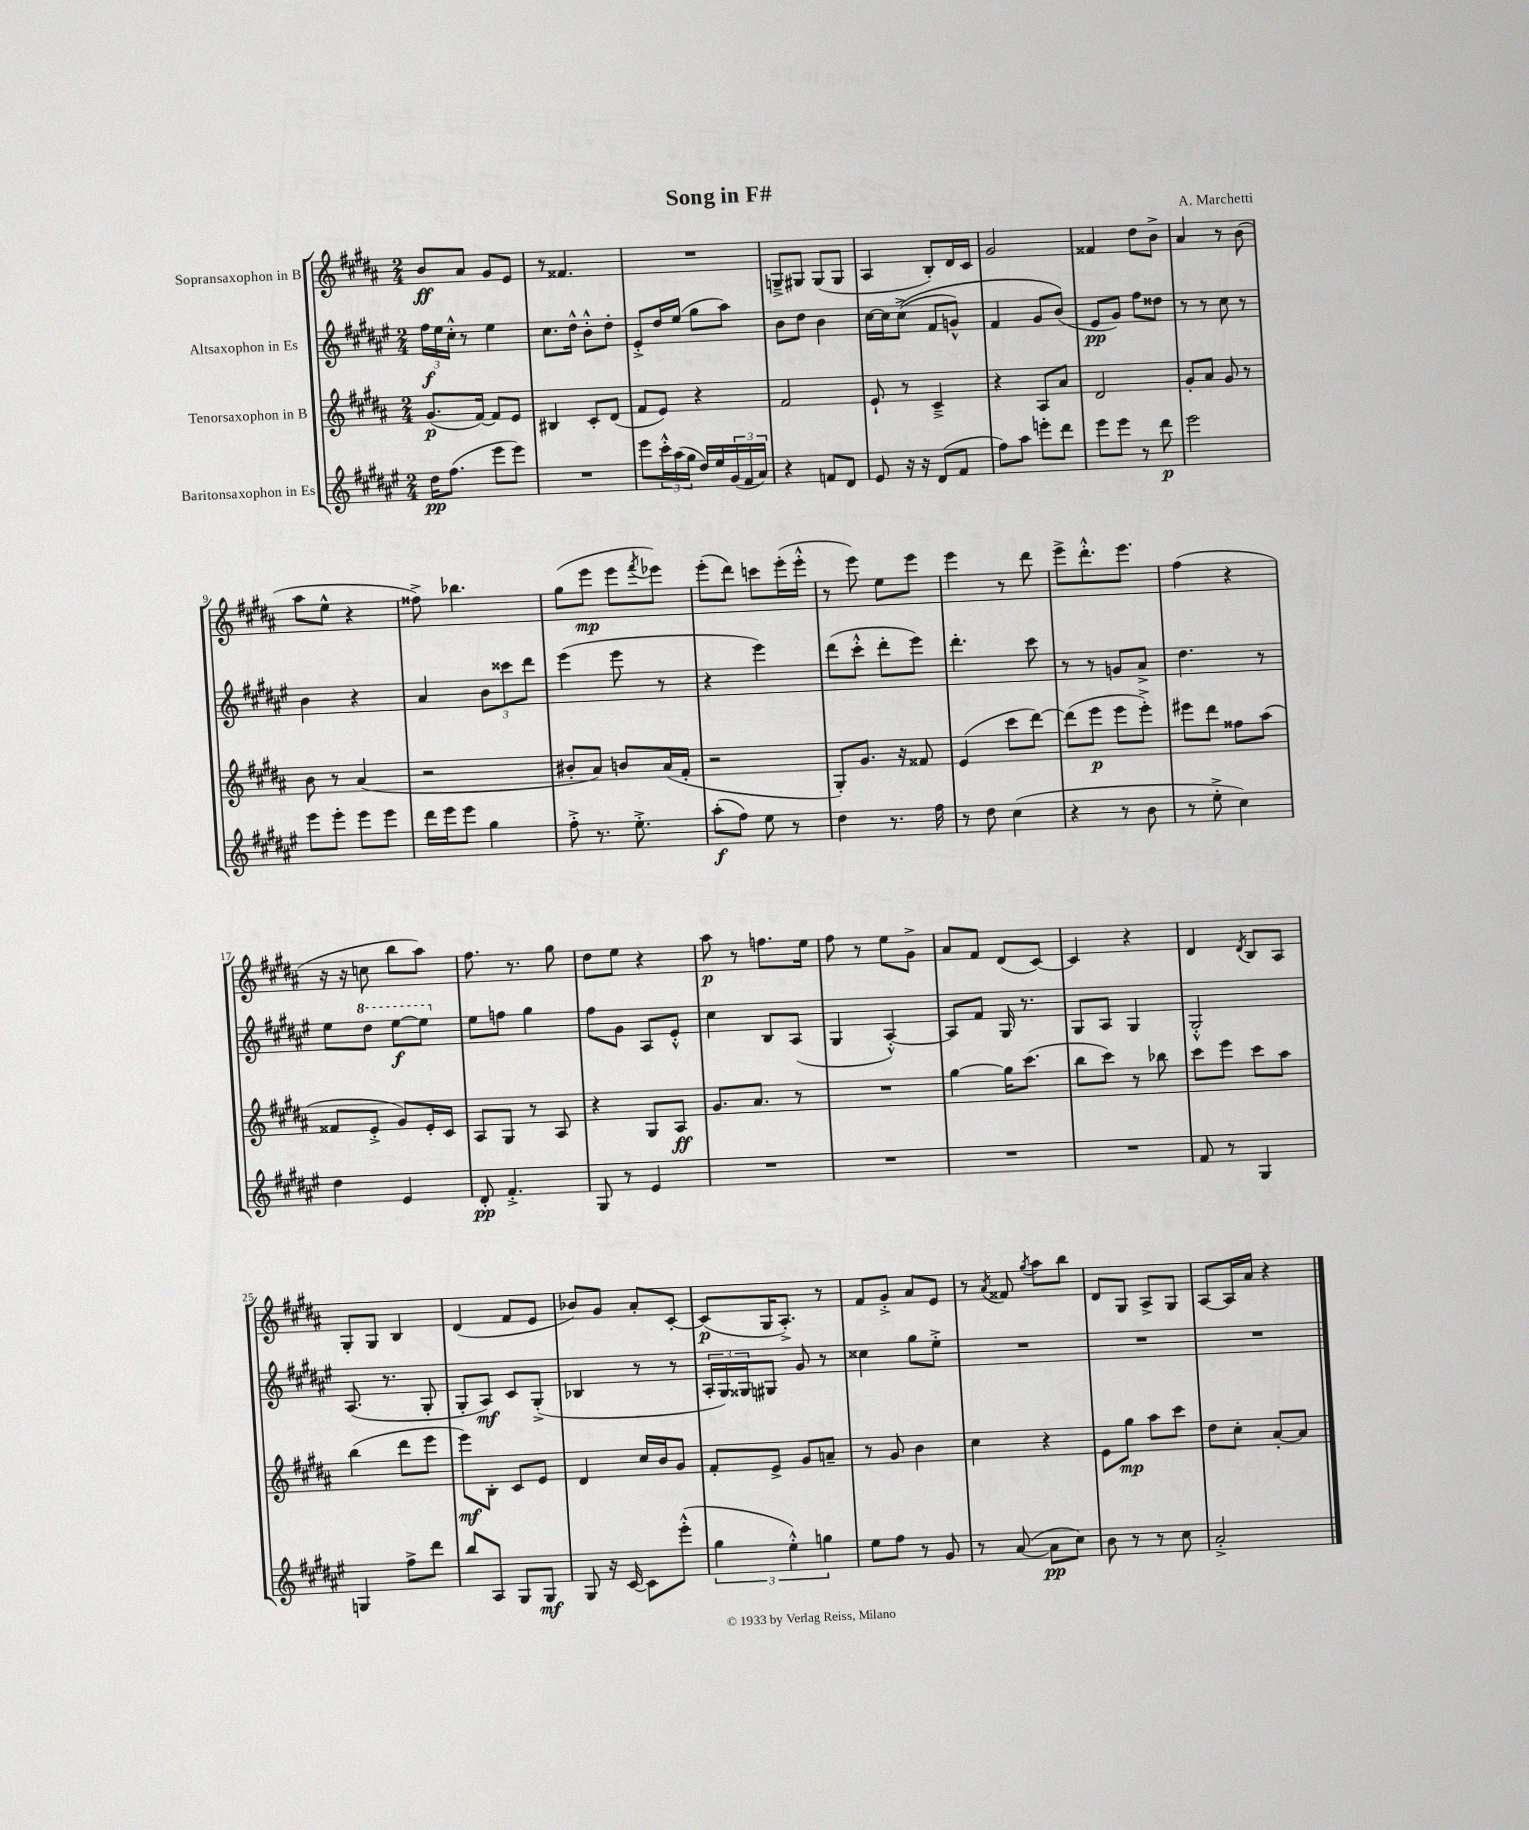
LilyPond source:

\header { title = "Song in F#" composer = "A. Marchetti" }
<<
\new StaffGroup <<
\new Staff = "s0" \with { instrumentName = "Sopransaxophon in B" } {
    \clef treble \key b \major \numericTimeSignature \time 2/4
    b'8\ff ais'8 gis'8 e'8 |
    r8 fisis'4. |
    R2 |
    g8---> gis8 gis8( gis8 |
    ais4 b8-.) dis'16 cis'16 |
    gis'2 |
    fisis'4 dis''8 b'8-> |
    ais'4 r8 b'8( |
    ais''8 e''8-^ r4 |
    fisis''8->) bes''4. |
    gis''8( e'''8\mp e'''8 \acciaccatura { fis'''8 } ees'''8) |
    e'''8-.( dis'''8) c'''8 e'''16-.( e'''16-.-^ |
    r8 e'''8) e''8 e'''8 |
    e'''4 r8 dis'''8 |
    e'''8-> dis'''8.-.-^ e'''8. |
    fis''4( r4 |
    r16 r16 c''8 b''8 ais''8) |
    fis''8. r8. gis''8 |
    dis''8 e''8 r4 |
    ais''8\p r8 f''8. e''16 |
    fis''8 r8 e''8 gis'8-> |
    ais'8 fis'8 dis'8( cis'8~) |
    cis'4 r4 |
    dis'4 \acciaccatura { dis'8 } b8 ais8 |
    gis8-. gis8 b4 |
    dis'4( fis'8 e'8 |
    bes'8) gis'8 ais'8-. cis'8~-. |
    cis'8\p( gis16 ais8.-.->) r8 |
    fis'8 gis'8-.-> ais'8 e'8 |
    r8 \acciaccatura { ais'8 } fisis'8 \acciaccatura { gis''8 } ais''8 b''8 |
    dis'8 gis8 ais8-> gis8 |
    ais8~ ais16 ais'16 r4 \bar "|." |
}
\new Staff = "s1" \with { instrumentName = "Altsaxophon in Es" } {
    \clef treble \key fis \major \numericTimeSignature \time 2/4
    \tuplet 3/2 { fis''16\f eis''16 cis''16-.-^ } r8 eis''4 |
    cis''8. dis''16-^ b'8-.-^ dis''8-. |
    eis'8-.-> dis''16 eis''16( gis''8 ais''8) |
    b'8 dis''8 b'4 |
    cis''16~ cis''16 cis''8->(\( fis'8 g'8-^) |
    fis'4 gis'8 b'8(\) |
    eis'8\pp gis'8) fis''8 disis''8 |
    r8 r8 cis''8 r8 |
    b'4 r4 |
    ais'4 \tuplet 3/2 { b'8 cisis'''8 dis'''8 } |
    eis'''4( eis'''8 r8 |
    r4 eis'''4) |
    dis'''8( cis'''8-.-^ dis'''8-. eis'''8) |
    dis'''4.-. cis'''8 |
    r8 r8 g'8 ais'8-> |
    dis''4. r8 |
    eis''8 \ottava #1 dis'''8 eis'''8~\f eis'''8 \ottava #0 |
    eis''8 f''8 gis''4 |
    fis''8 gis'8 ais8 eis'8-.-^ |
    cis''4 b8 ais8( |
    gis4 ais4~-.-^) |
    ais8 fis'8 gis16 r8. |
    gis8 ais8 gis4 |
    gis2-.-^ |
    ais8.( r8. gis8-. |
    gis8-. ais8\mf) cis'8 gis8-.->( |
    bes4 r8 r8 |
    \tuplet 3/2 { ais16-. gis16) gisis16 } gis8 gis'8 r8 |
    cisis''4 gis''8 eis''8-.-> |
    R2 |
    R2 |
    R2 \bar "|." |
}
\new Staff = "s2" \with { instrumentName = "Tenorsaxophon in B" } {
    \clef treble \key b \major \numericTimeSignature \time 2/4
    gis'8.\p( fis'16~) fis'8 e'8 |
    bis4 cis'8-. dis'8( |
    fis'8 e'8) r4 |
    fis'2 |
    e'8-! r8 cis'4---> |
    r4 ais8 ais'8 |
    dis'2 |
    gis'8-. ais'8 gis'8 r8 |
    b'8 r8 ais'4( |
    r2 |
    bis'8-. ais'8) b'8 ais'16( fis'16-. |
    r2 |
    gis8-.) gis'8. r16 fisis'8 |
    e'4( cis'''8 dis'''8~) |
    dis'''8( e'''8\p e'''8 e'''8-.->) |
    eis'''8 dis'''8 fisis''8 ais''8( |
    fisis'8 e'8-.-> gis'8) e'16-. cis'16 |
    ais8 gis8 r8 ais8 |
    r4 gis8 ais8\ff |
    gis'8. ais'8. r8 |
    R2 |
    gis''4~ gis''16 cis'''8.( |
    b''8 cis'''8) r8 bes''8 |
    cis'''8 e'''8 cis'''8 ais''8 |
    b''4( dis'''8 e'''8 |
    e'''8\mf) b8-. cis'8 e'8 |
    dis'4 cis''16 b'16 gis'8 |
    fis'8-. e'8-> gis'8 a'8-- |
    r8 gis'8 b'4 |
    cis''4 r4 |
    e'8 gis''8\mp ais''8 cis'''8 |
    dis''8 cis''8-. ais'8~-. ais'8 \bar "|." |
}
\new Staff = "s3" \with { instrumentName = "Baritonsaxophon in Es" } {
    \clef treble \key fis \major \numericTimeSignature \time 2/4
    dis''16\pp fis''8.( eis'''8 eis'''8) |
    R2 |
    eis'''8 \tuplet 3/2 { cis'''16-.-^ ais''16( gis''16 } dis''16) eis''16 \tuplet 3/2 { gis'16( fis'16 ais'16) } |
    r4 f'8 dis'8 |
    eis'8 r16 r16 dis'8( fis'8 |
    fis''8) ais''8 e'''8-. dis'''8 |
    eis'''8 eis'''8 r8 dis'''8\p |
    eis'''2 |
    eis'''8 eis'''8-. eis'''8 eis'''8 |
    dis'''16 eis'''16 eis'''8 gis''4 |
    fis''8-.-> r8. eis''8.-.-> |
    ais''8-.\f( fis''8) eis''8 r8 |
    dis''4 r8. fis''16 |
    r8 dis''8 cis''4( |
    r4 r8 b'8 |
    r8 eis''8-.-> cis''4) |
    dis''4 eis'4 |
    dis'8-.\pp fis'4.-.-> |
    gis8 r8 eis'4 |
    R2 |
    R2 |
    R2 |
    R2 |
    fis'8 r8 gis4 |
    g4 fis''8-> dis'''8 |
    b''8 ais8 gis8 gis8\mf |
    gis8 r16 cis'16~ cis'8 eis'''8-.-^( |
    \tuplet 3/2 { gis''4 eis''4-.-^) g''4 } |
    eis''8 fis''8 r8 gis'8 |
    r8 ais'8~( ais'8\pp cis''8) |
    b'8 r8 r8 cis''8 |
    ais'2-.-> \bar "|." |
}
>>
>>
